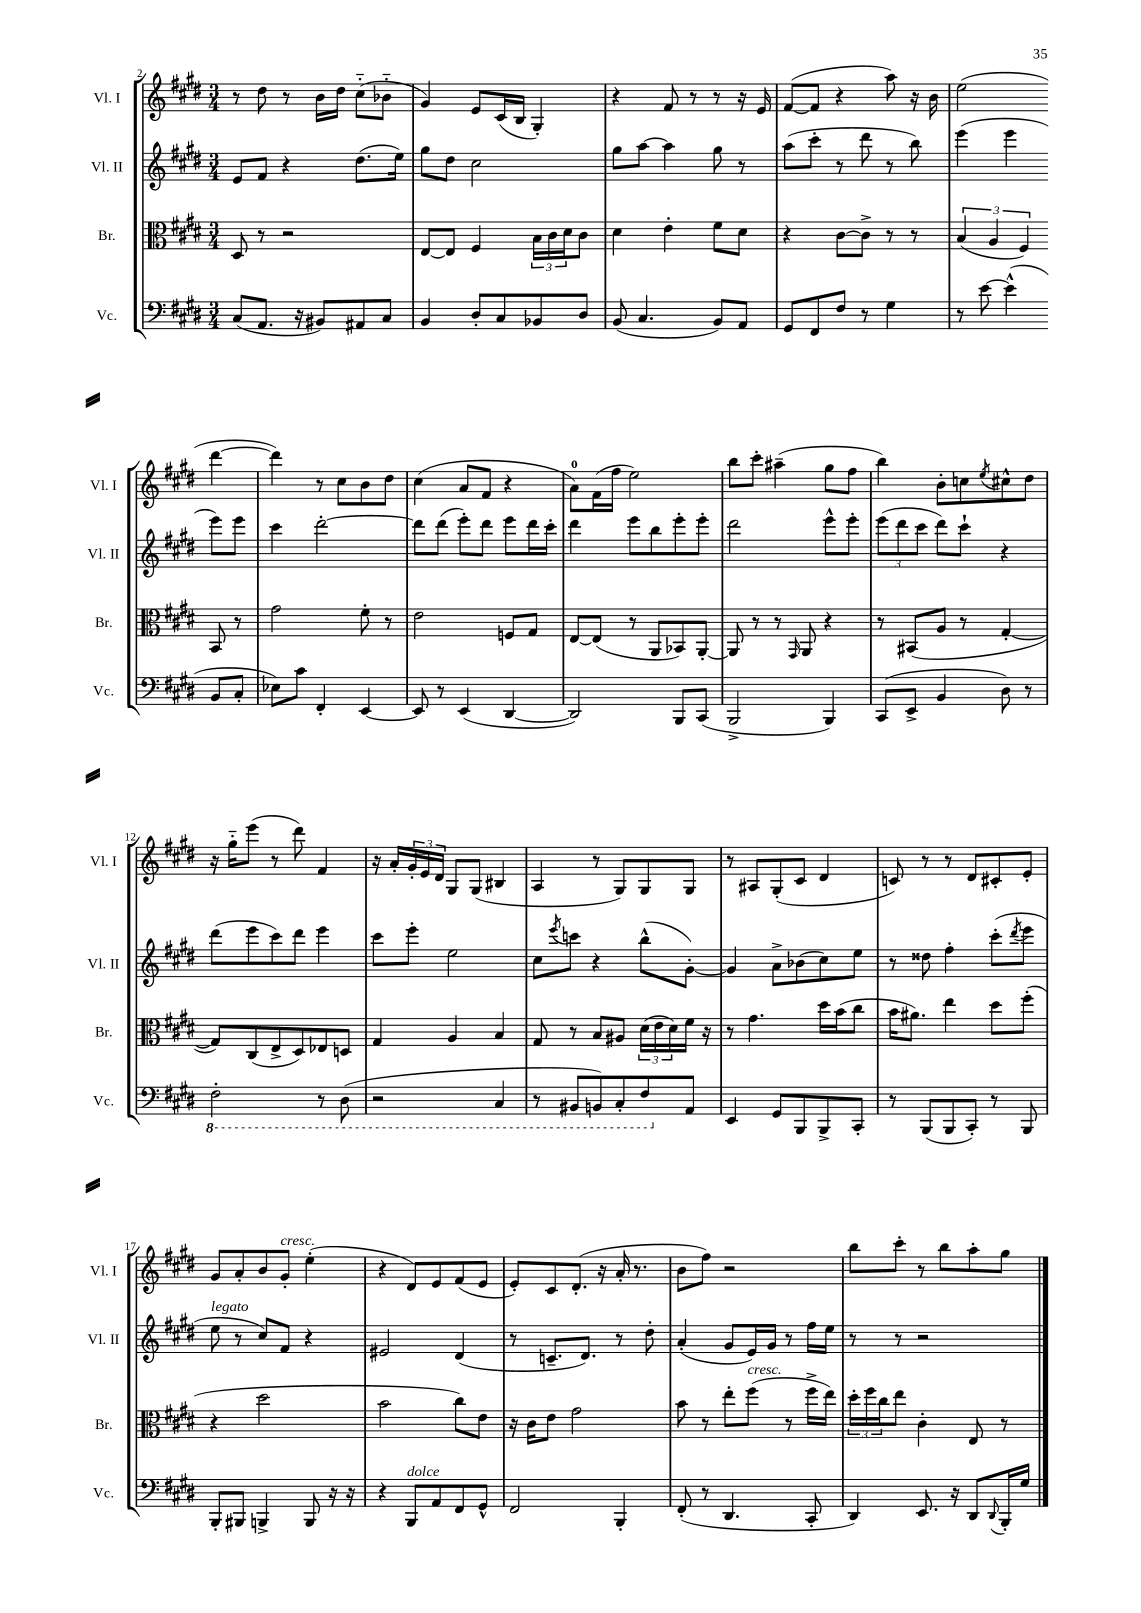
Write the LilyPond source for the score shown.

<<
\new StaffGroup <<
\new Staff = "s0" \with { instrumentName = "Vl. I" shortInstrumentName = "Vl. I" } {
    \clef treble \key e \major \numericTimeSignature \time 3/4
    r8 dis''8 r8 b'16 dis''16 cis''8-_( bes'8-_ |
    gis'4) e'8 cis'16( b16 gis4-.) |
    r4 fis'8 r8 r8 r16 e'16 |
    fis'8~( fis'8 r4 a''8) r16 b'16 |
    e''2( dis'''4~ |
    dis'''4) r8 cis''8 b'8 dis''8 |
    cis''4( a'8 fis'8 r4 |
    a'8-0) fis'16( fis''16 e''2) |
    b''8 cis'''8-. ais''4--( gis''8 fis''8 |
    b''4) b'8-. c''8 \acciaccatura { e''8 } cis''8-^ dis''8 |
    r16 gis''16-_ e'''8( r8 dis'''8) fis'4 |
    r16 a'16-. \tuplet 3/2 { gis'16-. e'16 dis'16 } gis8 gis8( bis4 |
    a4 r8 gis8) gis8 gis8 |
    r8 ais8 gis8-.( cis'8 dis'4 |
    c'8) r8 r8 dis'8 cis'8-. e'8-. |
    gis'8 a'8-. b'8 gis'8-.^\markup { \italic "cresc." } e''4-.( |
    r4 dis'8) e'8 fis'8( e'8 |
    e'8-.) cis'8 dis'8.-.( r16 a'16-. r8. |
    b'8 fis''8) r2 |
    b''8 cis'''8-. r8 b''8 a''8-. gis''8 \bar "|." |
}
\new Staff = "s1" \with { instrumentName = "Vl. II" shortInstrumentName = "Vl. II" } {
    \clef treble \key e \major \numericTimeSignature \time 3/4
    e'8 fis'8 r4 dis''8.( e''16) |
    gis''8 dis''8 cis''2 |
    gis''8 a''8~ a''4 gis''8 r8 |
    a''8( cis'''8-. r8 dis'''8 r8 b''8) |
    e'''4( e'''4 e'''8) e'''8 |
    cis'''4 dis'''2~-. |
    dis'''8 dis'''8( e'''8-.) dis'''8 e'''8 dis'''16 cis'''16-. |
    dis'''4 e'''8 b''8 e'''8-. e'''8-. |
    dis'''2 e'''8-^ e'''8-. |
    \tuplet 3/2 { e'''8( dis'''8 cis'''8 } dis'''8) cis'''8-! r4 |
    dis'''8( e'''8 cis'''8) dis'''8 e'''4 |
    cis'''8 e'''8-. e''2 |
    cis''8 \acciaccatura { e'''8 } c'''8 r4 b''8-^( gis'8~-.) |
    gis'4 a'8-> bes'8( cis''8) e''8 |
    r8 disis''8 fis''4-. cis'''8-.( \acciaccatura { dis'''8 } e'''8 |
    e''8^\markup { \italic "legato" } r8 cis''8) fis'8 r4 |
    eis'2 dis'4( |
    r8 c'8.-- dis'8.) r8 dis''8-. |
    a'4-.( gis'8 e'16) gis'16 r8 fis''16 e''16 |
    r8 r8 r2 \bar "|." |
}
\new Staff = "s2" \with { instrumentName = "Br." shortInstrumentName = "Br." } {
    \clef alto \key e \major \numericTimeSignature \time 3/4
    dis8 r8 r2 |
    e8~ e8 fis4 \tuplet 3/2 { b16 cis'16 dis'16 } cis'8 |
    dis'4 e'4-. fis'8 dis'8 |
    r4 cis'8~ cis'8-> r8 r8 |
    \tuplet 3/2 { b4( a4 fis4) } b,8 r8 |
    gis'2 fis'8-. r8 |
    e'2 f8 gis8 |
    e8~ e8( r8 a,8 bes,8) a,8~-. |
    a,8 r8 r8 \grace { gis,16 } a,8 r4 |
    r8 bis,8( a8 r8 gis4~-. |
    gis8) cis8( e8-> dis8) ees8 d8 |
    gis4 a4 b4 |
    gis8 r8 b8 ais8 \tuplet 3/2 { dis'16( e'16 dis'16) } fis'16 r16 |
    r8 gis'4. dis''16 b'16( cis''8 |
    b'16 ais'8.) e''4 dis''8 fis''8-.( |
    r4 dis''2 |
    b'2 cis''8) e'8 |
    r16 cis'16 e'8 gis'2 |
    b'8 r8 e''8-. fis''8^\markup { \italic "cresc." }( r8 fis''16-> e''16) |
    \tuplet 3/2 { dis''16-. fis''16 cis''16 } e''8 cis'4-. e8 r8 \bar "|." |
}
\new Staff = "s3" \with { instrumentName = "Vc." shortInstrumentName = "Vc." } {
    \clef bass \key e \major \numericTimeSignature \time 3/4
    cis8( a,8. r16 bis,8) ais,8 cis8 |
    b,4 dis8-. cis8 bes,8 dis8 |
    b,8( cis4. b,8) a,8 |
    gis,8 fis,8 fis8 r8 gis4 |
    r8 e'8~ e'4-^( b,8 cis8-. |
    ees8) cis'8 fis,4-. e,4~ |
    e,8 r8 e,4( dis,4~ |
    dis,2) b,,8 cis,8( |
    b,,2-> b,,4) |
    cis,8( e,8-> b,4 dis8) r8 |
    \ottava #-1 fis,2-. r8 dis,8( |
    r2 cis,4 |
    r8 bis,,8 b,,8) cis,8-. fis,8 \ottava #0 a,8 |
    e,4 gis,8 b,,8 b,,8-> cis,8-. |
    r8 b,,8( b,,8 cis,8-.) r8 b,,8 |
    b,,8-. bis,,8 b,,4-> b,,8 r16 r16 |
    r4 b,,8^\markup { \italic "dolce" } a,8 fis,8 gis,8-^ |
    fis,2 b,,4-. |
    fis,8-.( r8 dis,4. cis,8-. |
    dis,4) e,8. r16 dis,8 \appoggiatura { dis,8 } b,,16-. gis16 \bar "|." |
}
>>
>>
\layout { \context { \Score currentBarNumber = #2 } }
